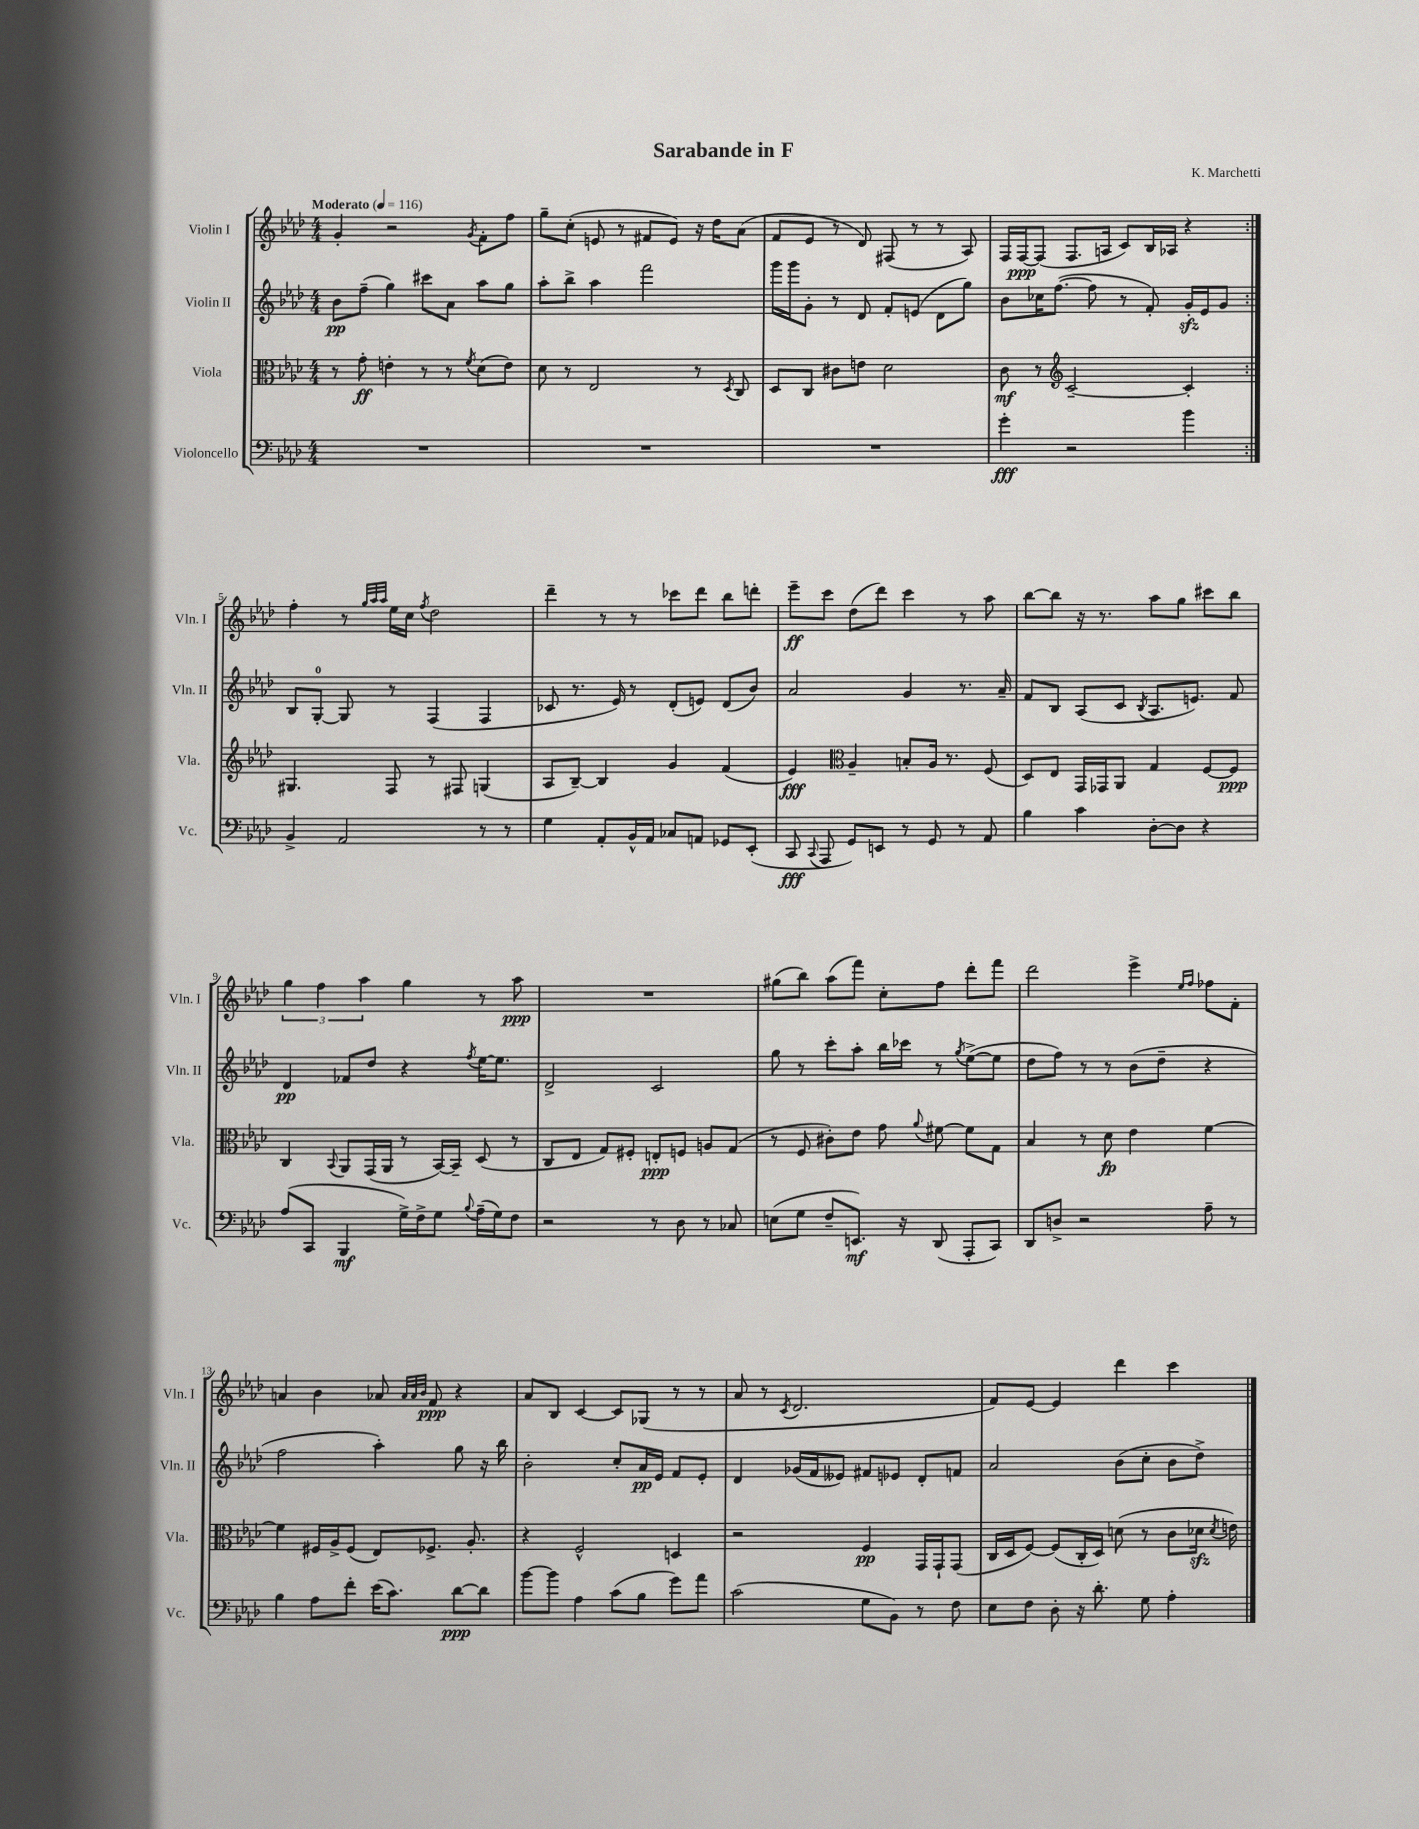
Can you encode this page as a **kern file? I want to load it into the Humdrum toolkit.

**kern	**dynam	**kern	**dynam	**kern	**dynam	**kern	**dynam
*part4	*part4	*part3	*part3	*part2	*part2	*part1	*part1
*staff4	*staff4	*staff3	*staff3	*staff2	*staff2	*staff1	*staff1
*I"Violoncello	*	*I"Viola	*	*I"Violin II	*	*I"Violin I	*
*I'Vc.	*	*I'Vla.	*	*I'Vln. II	*	*I'Vln. I	*
*clefF4	*	*clefC3	*	*clefG2	*	*clefG2	*
*k[b-e-a-d-]	*	*k[b-e-a-d-]	*	*k[b-e-a-d-]	*	*k[b-e-a-d-]	*
*M4/4	*	*M4/4	*	*M4/4	*	*M4/4	*
*MM116	*	*MM116	*	*MM116	*	*MM116	*
=1	=1	=1	=1	=1	=1	=1	=1
!	!	!	!	!	!	!LO:TX:a:B:t=Moderato	!
1r	.	8r	.	8b-\L	pp	4g'/	.
.	.	8g'\	ff	(8ff~\J	.	.	.
.	.	4en'\	.	4gg\)	.	2r	.
.	.	8r	.	8ccc#X\L	.	.	.
.	.	8r	.	8a-\J	.	.	.
.	.	8qf/	.	.	.	8qg/	.
.	.	(8d-\L	.	8aa-\L	.	8f'\L	.
.	.	8e\J)	.	8gg\J	.	8ff\J	.
=2	=2	=2	=2	=2	=2	=2	=2
1r	.	8d-\	.	8aa-'\L	.	8gg~\L	.
.	.	8r	.	8bb-^\J	.	(8cc'\J	.
.	.	2E-/	.	4aa-\	.	8en/	.
.	.	.	.	.	.	8r	.
.	.	.	.	2fff\	.	8f#X/L	.
.	.	.	.	.	.	8e/J)	.
.	.	8r	.	.	.	16r	.
.	.	.	.	.	.	16dd-\KL	.
.	.	8qD-/	.	.	.	.	.
.	.	8C/	.	.	.	(8a-\J	.
=3	=3	=3	=3	=3	=3	=3	=3
1r	.	8D-/L	.	16ggg\LL	.	8f/L	.
.	.	.	.	16ggg\J	.	.	.
.	.	8C/J	.	8g'\J	.	8e-/J	.
.	.	8c#X\L	.	8r	.	8r	.
.	.	8en\J	.	8d-/	.	8d-/)	.
.	.	2d-\	.	8f'/L	.	(8F#X/	.
.	.	.	.	(8en/J	.	8r	.
.	.	.	.	8d-\L	.	8r	.
.	.	.	.	8gg\J)	.	8A-/)	.
=4	=4	=4	=4	=4	=4	=4	=4
4g'\	fff	8c\	mf	8b-\L	.	16F/LL	.
.	.	.	.	.	.	[16F/J	ppp
.	.	8r	.	16cc-X\K	.	(8F/J]	.
.	.	.	.	([8.ff\J	.	.	.
*	*	*clefG2	*	*	*	*	*
2r	.	[2c~/	.	.	.	8.F/L	.
.	.	.	.	8ff\]	.	.	.
.	.	.	.	.	.	16An/Jk	.
.	.	.	.	8r	.	8c/L)	.
.	.	.	.	8f'/)	.	16B-/L	.
.	.	.	.	.	.	16A-X/JJ	.
4b-\	.	4c'/]	.	16gzz'/LL	.	4r	.
.	.	.	.	16e-/J	.	.	.
.	.	.	.	8g/J	.	.	.
!!LO:LB:g=z
=5:|!	=5:|!	=5:|!	=5:|!	=5:|!	=5:|!	=5:|!	=5:|!
4BB-^/	.	4.G#X/	.	8B-/L	.	4ff'\	.
.	.	.	.	[8G'/J	.	.	.
2AA-/	.	.	.	8G/]	.	8r	.
.	.	.	.	.	.	32qqgg/LLL	.
.	.	.	.	.	.	32qqaa-/	.
.	.	.	.	.	.	32qqaa-/JJJ	.
.	.	8F/	.	8r	.	16ee-\LL	.
.	.	.	.	.	.	16cc\JJ	.
.	.	.	.	.	.	8qff/	.
.	.	8r	.	(4F/	.	2dd-\	.
.	.	8F#X/	.	.	.	.	.
8r	.	(4Gn/	.	4F/	.	.	.
8r	.	.	.	.	.	.	.
=6	=6	=6	=6	=6	=6	=6	=6
4G\	.	8A-/L	.	8c-X/	.	4ddd-~\	.
.	.	[8B-~/J)	.	8.r	.	.	.
8AA-'/L	.	4B-/]	.	.	.	8r	.
.	.	.	.	16e-/)	.	.	.
16BB-^^/L	.	.	.	8r	.	8r	.
16AA-/JJ	.	.	.	.	.	.	.
8C-X/L	.	4g/	.	(8d-'/L	.	8ccc-X\L	.
8AAn/J	.	.	.	8en/J)	.	8ddd-\J	.
8GG-X/L	.	(4f/	.	(8d-/L	.	8bb-\L	.
(8EE-'/J	.	.	.	8b-/J)	.	8dddn'\J	.
=7	=7	=7	=7	=7	=7	=7	=7
8CC/	fff	4e-/)	fff	2a-/	.	8eee-~\L	ff
8qqCC/	.	.	.	.	.	.	.
8AAA-/	.	.	.	.	.	8ccc\J	.
*	*	*clefC3	*	*	*	*	*
8GG/L)	.	4A-~/	.	.	.	(8dd-\L	.
8EEn/J	.	.	.	.	.	8ddd-\J)	.
8r	.	8Bn'/L	.	4g/	.	4ccc\	.
8GG/	.	16A-/Jk	.	.	.	.	.
.	.	8.r	.	.	.	.	.
8r	.	.	.	8.r	.	8r	.
8AA-/	.	(8F/	.	.	.	8aa-\	.
.	.	.	.	16a-~/	.	.	.
=8	=8	=8	=8	=8	=8	=8	=8
4B-\	.	8D-/L)	.	8f/L	.	[8bb-\L	.
.	.	8E-/J	.	8B-/J	.	8bb-\J]	.
4c\	.	16GG/LL	.	(8A-/L	.	16r	.
.	.	16GG-X/J	.	.	.	8.r	.
.	.	8AA-/J	.	8c/J	.	.	.
.	.	.	.	8qB-/	.	.	.
[8D-'\L	.	4G/	.	8.A-/L	.	8aa-\L	.
8D-\J]	.	.	.	.	.	8gg\J	.
.	.	.	.	8.en/J)	.	.	.
4r	.	[8F/L	.	.	.	8ccc#X\L	.
.	.	8F/J]	ppp	8f/	.	8bb-\J	.
!!LO:LB:g=z
=9	=9	=9	=9	=9	=9	=9	=9
(8A-/L	.	4C/	.	4d-/	pp	6gg\	.
8CC/J	.	.	.	.	.	.	.
.	.	.	.	.	.	6ff\	.
.	.	8qqBB-/	.	.	.	.	.
4BBB-/	mf	8AA-/L	.	8f-X/L	.	.	.
.	.	.	.	.	.	6aa-\	.
.	.	(16GG/L	.	8dd-/J	.	.	.
.	.	16AA-/JJ	.	.	.	.	.
16G^\LL)	.	8r	.	4r	.	4gg\	.
16F^\J	.	.	.	.	.	.	.
8G\J	.	[16BB-/LL)	.	.	.	.	.
.	.	16BB-~/JJ]	.	.	.	.	.
8qqB-/	.	.	.	8qff/	.	.	.
(16A-~\LL	.	(8D-/	.	[16ee-\KL	.	8r	.
16G\J)	.	.	.	8.ee-\J]	.	.	.
8F\J	.	8r	.	.	.	8aa-\	ppp
=10	=10	=10	=10	=10	=10	=10	=10
2r	.	8C/L	.	2d-^/	.	1r	.
.	.	8E-/J	.	.	.	.	.
.	.	8G/L)	.	.	.	.	.
.	.	8F#X'/J	.	.	.	.	.
8r	.	8En'/L	ppp	2c/	.	.	.
8D-\	.	8Fn/J	.	.	.	.	.
8r	.	8An/L	.	.	.	.	.
8C-X/	.	(8G/J	.	.	.	.	.
=11	=11	=11	=11	=11	=11	=11	=11
(8En\L	.	8r	.	8gg\	.	(8gg#X\L	.
8G\J	.	8F/	.	8r	.	8bb-\J)	.
8F~/L	.	8c#X'\L)	.	8ccc'\L	.	(8aa-\L	.
8.EEn/J)	mf	8e-\J	.	8aa-'\J	.	8fff\J)	.
.	.	8g\	.	16bb-\LL	.	8cc'\L	.
16r	.	.	.	16ccc-X\JJ	.	.	.
.	.	8qqa-/	.	.	.	.	.
(8DD-/	.	[8f#X\	.	8r	.	8ff\J	.
.	.	.	.	8qgg/	.	.	.
8AAA-'/L	.	8f#\L]	.	([8ee-^\L	.	8ddd-'\L	.
8CC/J)	.	8G\J	.	8ee-\J]	.	8fff\J	.
=12	=12	=12	=12	=12	=12	=12	=12
8DD-/L	.	4B-/	.	8dd-\L	.	2ddd-\	.
8Dn^/J	.	.	.	8ff\J)	.	.	.
2r	.	8r	.	8r	.	.	.
.	.	8d-\	fp	8r	.	.	.
.	.	4e-\	.	(8b-\L	.	4eee-^\	.
.	.	.	.	8dd-~\J	.	.	.
.	.	.	.	.	.	16qqee-/LL	.
.	.	.	.	.	.	16qqff/JJ	.
8A-~\	.	[4f\	.	4r	.	8ff-X\L	.
8r	.	.	.	.	.	8f'\J	.
!!LO:LB:g=z
=13	=13	=13	=13	=13	=13	=13	=13
4B-\	.	4f\]	.	2ff\	.	4an/	.
8A-\L	.	16F#X/LL	.	.	.	4b-\	.
.	.	16A-^/J	.	.	.	.	.
8f'\J	.	(8F#/J	.	.	.	.	.
(16e-\KL	.	8E-/L)	.	4aa-'\)	.	8a-X/	.
8.c\J)	.	.	.	.	.	.	.
.	.	.	.	.	.	32qqa-/LLL	.
.	.	.	.	.	.	32qqa-/	.
.	.	.	.	.	.	32qqb-/JJJ	.
.	.	8.F-X^/J	.	.	.	8f/	ppp
[8d-\L	ppp	.	.	8gg\	.	4r	.
.	.	8.A-'/	.	.	.	.	.
8d-\J]	.	.	.	16r	.	.	.
.	.	.	.	16bb-\	.	.	.
=14	=14	=14	=14	=14	=14	=14	=14
[8b-\L	.	4r	.	2b-'\	.	8a-/L	.
8b-\J]	.	.	.	.	.	8B-/J	.
4A-\	.	2F^^/	.	.	.	[4c/	.
(8c\L	.	.	.	8cc'/L	.	8c/L]	.
8B-\J	.	.	.	16a-/L	pp	(8G-X/J	.
.	.	.	.	16e-/JJ	.	.	.
8g\L)	.	4Dn/	.	8f/L	.	8r	.
8a-\J	.	.	.	8e-'/J	.	8r	.
=15	=15	=15	=15	=15	=15	=15	=15
(2c\	.	2r	.	4d-/	.	8a-/	.
.	.	.	.	.	.	8r	.
.	.	.	.	.	.	8qc/	.
.	.	.	.	(16g-X/LL	.	2.d-/	.
.	.	.	.	16f/J	.	.	.
.	.	.	.	8e--X/J)	.	.	.
8G\L	.	4F/	pp	8f#X/L	.	.	.
8BB-\J)	.	.	.	8e-X/J	.	.	.
8r	.	16GG/LL	.	8d-'/L	.	.	.
.	.	16GG`/J	.	.	.	.	.
8F\	.	(8GG/J	.	8fn/J	.	.	.
=16	=16	=16	=16	=16	=16	=16	=16
8E-\L	.	16C/LL	.	2a-/	.	8f/L)	.
.	.	16D-/J	.	.	.	.	.
8F\J	.	[8F/J)	.	.	.	[8e-/J	.
8D-'\	.	(8F/L]	.	.	.	4e-/]	.
16r	.	16C'/L	.	.	.	.	.
8.d-'\	.	16D-/JJ)	.	.	.	.	.
.	.	(8dn\	.	(8b-\L	.	4ddd-\	.
8G\	.	8r	.	8cc'\J	.	.	.
4A-'\	.	8c\L	.	8b-\L	.	4ccc\	.
.	.	16d-Xzz\Jk	.	8dd-^\J)	.	.	.
.	.	8qd-/	.	.	.	.	.
.	.	16en\)	.	.	.	.	.
==	==	==	==	==	==	==	==
*-	*-	*-	*-	*-	*-	*-	*-
